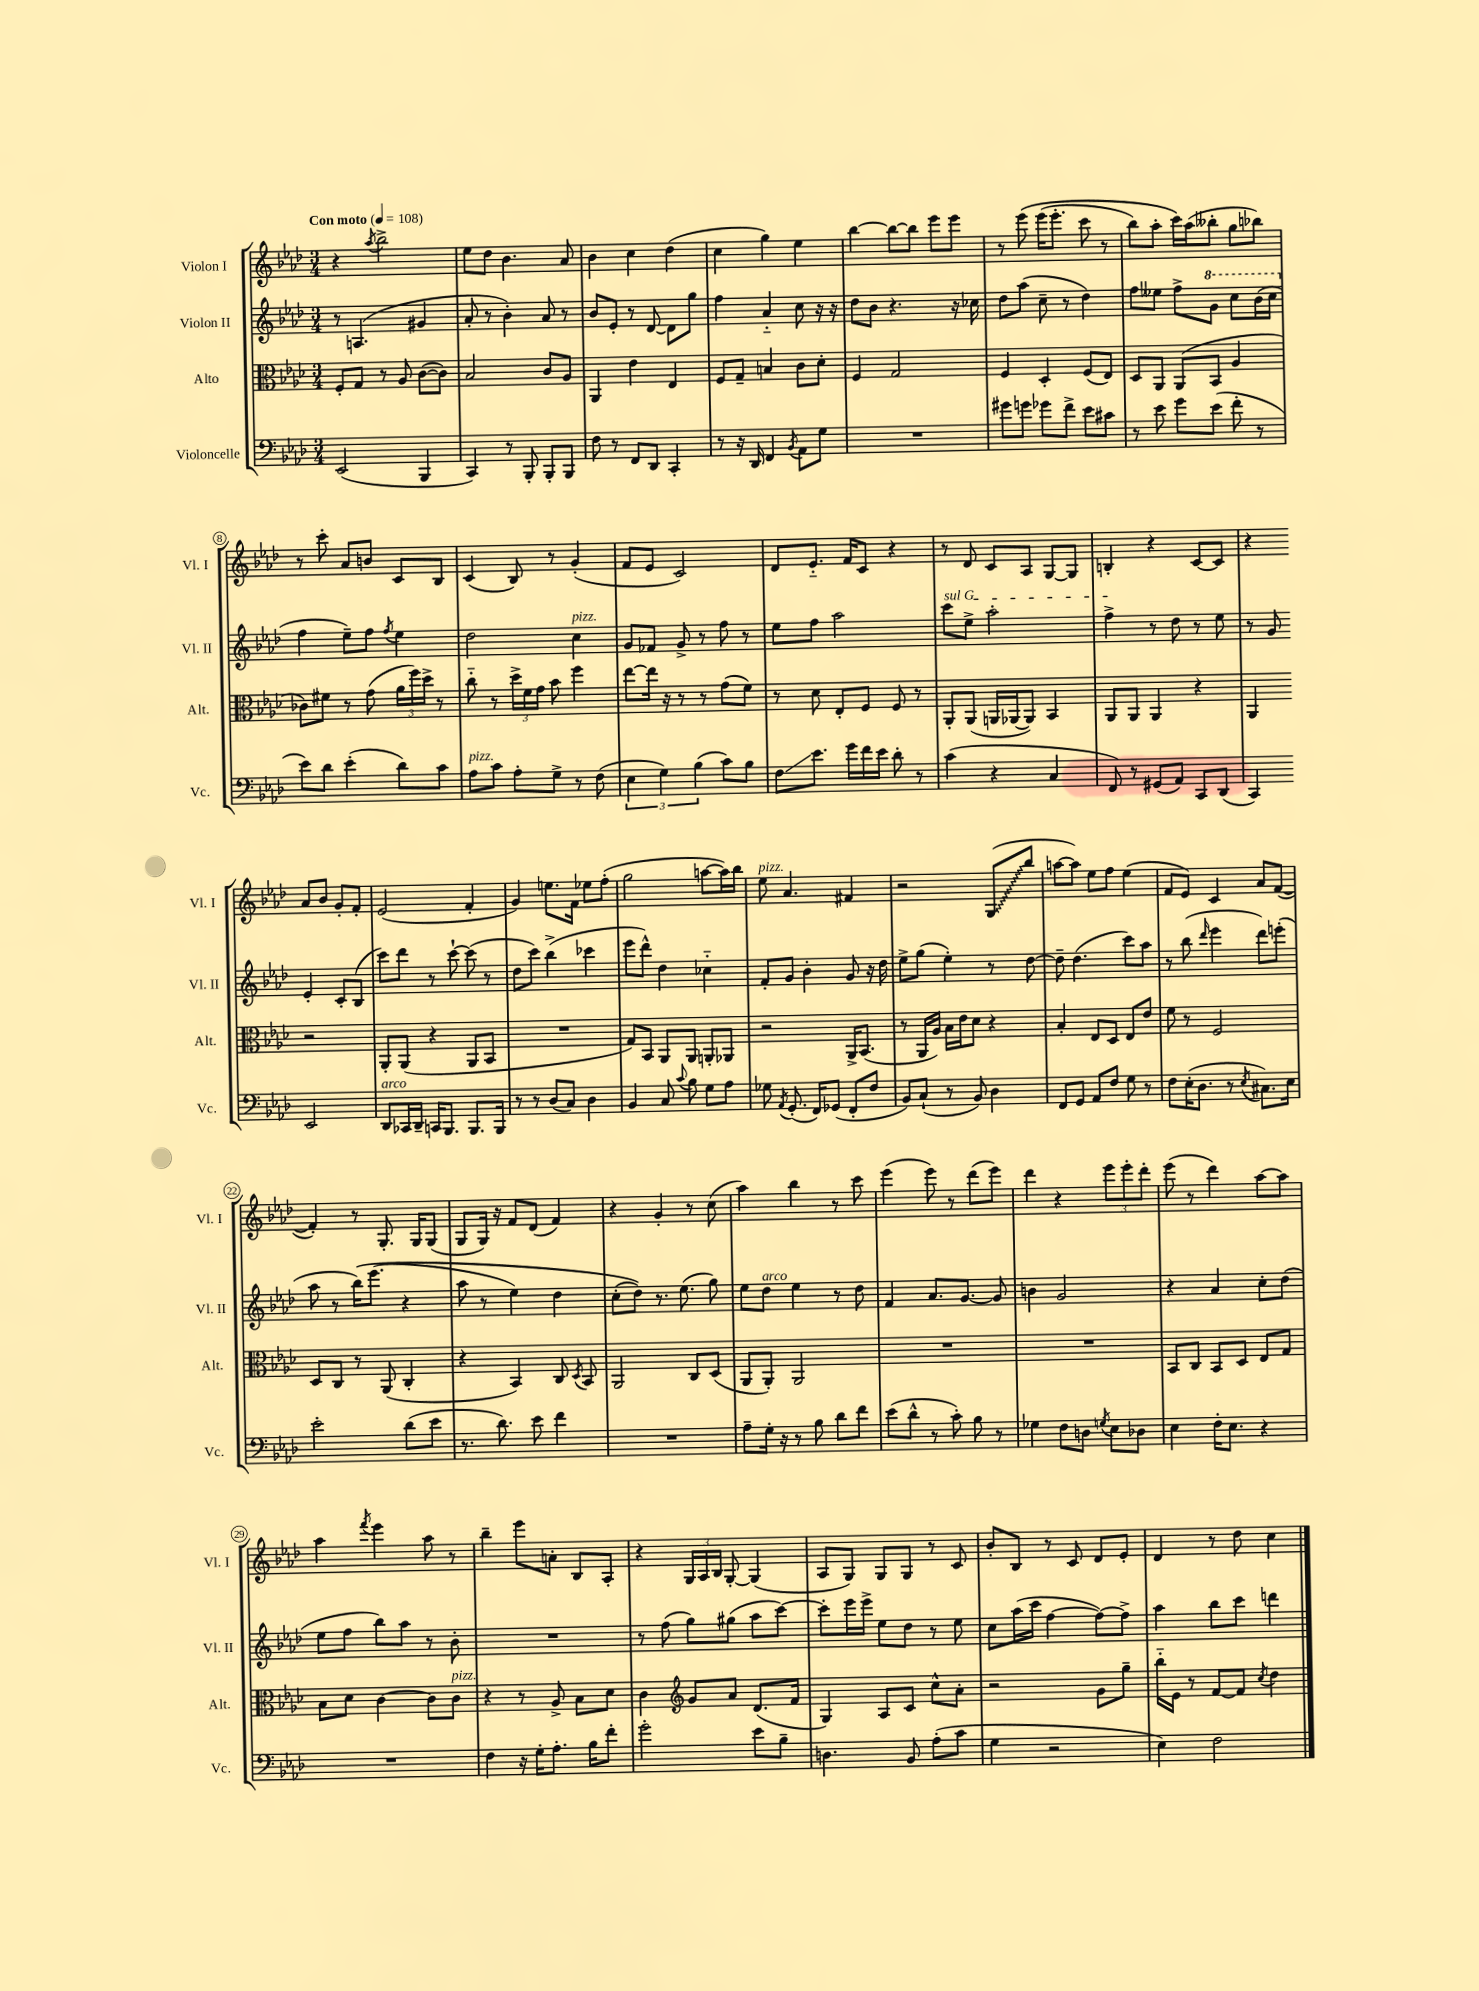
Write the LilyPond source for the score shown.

<<
\new StaffGroup <<
\new Staff = "s0" \with { instrumentName = "Violon I" shortInstrumentName = "Vl. I" } {
    \clef treble \key aes \major \numericTimeSignature \time 3/4 \tempo "Con moto" 4 = 108
    \autoBeamOff r4 \acciaccatura { aes''8 } bes''2-> |
    ees''8[ des''8] bes'4. aes'8 |
    bes'4 c''4 des''4( |
    c''4 g''4) ees''4 |
    bes''4~ bes''8[~ bes''8] ees'''8[ ees'''8] |
    r8 ees'''8\( ees'''16[( ees'''8.]-. c'''8 r8 |
    bes''8[) aes''8]-. c'''16[\) aes''16( beses''8]-. g''8[ bes''8]) |
    r8 c'''8-. aes'8[ b'8] c'8[ bes8] |
    c'4( bes8) r8 g'4-.( |
    f'8[ ees'8] c'2) |
    des'8[ ees'8.]-_ f'16[ c'8] r4 |
    r8 des'8 c'8[ aes8] g8[~ g8] |
    b4-. r4 c'8[~ c'8] |
    r4 aes'8[ bes'8] g'8[-. f'8]-. |
    ees'2( f'4-. |
    g'4) e''8.[ f'16] ees''8[ f''8]-.( |
    g''2 a''8[~ a''16) bes''16] |
    ees''8^\markup { \italic "pizz." } aes'4. fis'4 |
    r2 \once \override Glissando.style = #'zigzag g8[\glissando( bes''8] |
    a''8[~ a''8]) ees''8[ f''8] ees''4( |
    f'8[ ees'8]) c'4 aes'8[ f'8]~( |
    f'4-.) r8 g8.-. g16[ g8]( |
    g8[ g16]) r16 f'8[ des'8]( f'4) |
    r4 g'4-. r8 c''8( |
    aes''4) bes''4 r8 c'''8 |
    ees'''4( ees'''8) r8 des'''8[( ees'''8]) |
    des'''4 r4 \tuplet 3/2 { ees'''8[ ees'''8-. des'''8]-. } |
    ees'''8( r8 des'''4) aes''8[~ aes''8] |
    aes''4 \acciaccatura { f'''8 } ees'''4 aes''8 r8 |
    bes''4-- ees'''8[ a'8]-. bes8[ aes8]-. |
    r4 \tuplet 3/2 { g16[ aes16 bes16] } g8~-. g4( |
    aes8[ g8]) g8[ g8] r8 c'8 |
    bes'8[-. bes8] r8 c'8 des'8[ ees'8]-. |
    des'4 r8 des''8 c''4 \bar "|." |
}
\new Staff = "s1" \with { instrumentName = "Violon II" shortInstrumentName = "Vl. II" } {
    \clef treble \key aes \major \numericTimeSignature \time 3/4
    \autoBeamOff r8 a4.( gis'4 |
    aes'8-. r8 bes'4-.) aes'8 r8 |
    bes'8[ ees'8]-. r8 des'8~ des'8[ g''8] |
    f''4 aes'4-_ c''8 r16 r16 |
    des''8[ bes'8] r4. r16 ces''16 |
    des''8[ aes''8]( c''8-- r8 des''4) |
    f''8[ eeses''8] f''8[-> \ottava #1 g''8] c'''8[ bes''16( c'''16] \ottava #0 |
    f''4 ees''8[--) f''8] \acciaccatura { f''8 } ees''4 |
    des''2 c''4^\markup { \italic "pizz." } |
    g'8[ fes'8] g'8-> r8 f''8 r8 |
    ees''8[ f''8] aes''2 |
    \once \override TextSpanner.bound-details.left.text = \markup { \italic "sul G" } c'''8[\startTextSpan ees''8]-> aes''2-. |
    f''4->\stopTextSpan r8 des''8 r8 ees''8 |
    r8 g'8 ees'4-. c'8[-. bes8]( |
    c'''8[) des'''8] r8 c'''8~-! c'''8( r8 |
    des''8[ c'''8]) bes''4->( ces'''4 |
    ees'''8[ des'''8]-^) des''4 ces''4-_ |
    f'8[-. g'8] bes'4-. g'8 r16 des''16 |
    ees''8[-> g''8]( ees''4-.) r8 des''8~ |
    des''8-- des''4.( c'''8[) aes''8] |
    r8 bes''8( \grace { des'''16 } ees'''4 des'''8[) e'''8]-.( |
    aes''8 r8 bes''16[)\( ees'''8.]( r4 |
    aes''8 r8 ees''4) des''4 |
    c''8[-.( des''8])\) r8. ees''8.( g''8) |
    ees''8[ des''8]^\markup { \italic "arco" } ees''4 r8 des''8 |
    f'4 aes'8.[ g'8.]~ g'8 |
    b'4 g'2 |
    r4 aes'4 c''8[-. des''8]( |
    ees''8[ f''8] bes''8[) aes''8] r8 bes'8-. |
    R2. |
    r8 f''8( g''8[) gis''8]( aes''8[ c'''8]~) |
    c'''8[-. ees'''16 ees'''16]-> ees''8[ des''8] r8 ees''8 |
    c''8[ aes''16( c'''16] f''4~ f''8[~) f''8]-> |
    aes''4 bes''8[ c'''8] d'''4 \bar "|." |
}
\new Staff = "s2" \with { instrumentName = "Alto" shortInstrumentName = "Alt." } {
    \clef alto \key aes \major \numericTimeSignature \time 3/4
    \autoBeamOff f8[-. g8] r8 aes8 c'8[~( c'8]) |
    bes2 c'8[ aes8] |
    aes,4 ees'4 ees4 |
    f8[ g8]-- b4 c'8[ des'8]-. |
    f4 g2 |
    f4 des4-. f8[( ees8]) |
    des8[ aes,8] aes,8[( bes,8] aes4 |
    ces'8[) fis'8] r8 g'8( \tuplet 3/2 { aes'16[ f''16) des''16]-> } r8 |
    c''8-_ r8 \tuplet 3/2 { des''16[-> f'16 g'16] } bes'8 f''4 |
    ees''8[~ ees''16] r16 r8 r8 g'8[( f'8]) |
    r8 des'8 ees8[-. f8] f8 r8 |
    aes,8[-. aes,8]( a,16[ aes,16~ aes,8]) bes,4 |
    aes,8[ aes,8] aes,4 r4 |
    aes,4 r2 |
    aes,8[-. aes,8]( r4 aes,8[ bes,8] |
    R2. |
    g8[) bes,8] aes,8[ aes,8] a,8[-. aes,8] |
    r2 aes,16[-> bes,8.]( |
    r8 aes,16[ aes16]) bes16[ ees'16 des'8] r4 |
    bes4-. ees8[ des8] ees8[ ees'8] |
    f'8 r8 f2 |
    des8[ c8] r8 aes,8( c4-. |
    r4 bes,4) c8 \acciaccatura { des8 } bes,8 |
    aes,2 c8[ des8]( |
    aes,8[ aes,8]-.) aes,2 |
    R2. |
    R2. |
    bes,8[ c8] bes,8[ des8] ees8[ g8] |
    bes8[ des'8] c'4~ c'8[ c'8]^\markup { \italic "pizz." } |
    r4 r8 aes8-> bes8[ des'8] |
    c'4 \clef treble g'8[ aes'8] des'8.[( f'16] |
    g4) aes8[ c'8] c''8[-^ aes'8]-. |
    r2 g'8[ g''8]-- |
    bes''16[-_ ees'16] r8 f'8[~ f'8] \acciaccatura { c''8 } des''4 \bar "|." |
}
\new Staff = "s3" \with { instrumentName = "Violoncelle" shortInstrumentName = "Vc." } {
    \clef bass \key aes \major \numericTimeSignature \time 3/4
    \autoBeamOff ees,2( bes,,4 |
    c,4) r8 bes,,8-. bes,,8[-. bes,,8] |
    f8 r8 f,8[ des,8] c,4-. |
    r8 r16 des,16 f,4 \acciaccatura { bes,8 } aes,8[ g8] |
    R2. |
    gis'8[ g'8] ges'8[ f'8]-> ees'8[ cis'8] |
    r8 ees'8 g'8[ ees'8]( f'8-. r8 |
    ees'8[) des'8] ees'4-.( des'8[) c'8] |
    aes8[^\markup { \italic "pizz." } c'8] aes8[-. g8]-> r8 f8( |
    \tuplet 3/2 { ees4 g4) bes4( } c'8[) bes8] |
    f8[\glissando ees'8.] g'16[ f'16 ees'16] des'8-. r8 |
    c'4( r4 c4 |
    f,8) r8 gis,8[( aes,8]) c,8[ des,8]( |
    c,4) ees,2 |
    des,8[^\markup { \italic "arco" } ces,16 des,16]-- c,16[ bes,,8.] bes,,8.[ bes,,16] |
    r8 r8 des8[( c8]) des4 |
    bes,4 c8 \appoggiatura { c'8 } bes8 g8[ aes8] |
    ges8 \acciaccatura { aes,8 } g,8.-.( f,16[) ges,8]( f,8[-. f8] |
    bes,8[) c8]-!( r8 bes,8) des4 |
    f,8[ g,8] aes,8[ f8] g8 r8 |
    f8[ ees16-.( des8.] r8 \acciaccatura { ees8 } cis8.[) ees16] |
    ees'2-. des'8[( ees'8] |
    r8. des'8.) ees'8 f'4 |
    R2. |
    aes8[-- g16]-. r16 r8 bes8 des'8[ f'8] |
    ees'8[( des'8]-^ r8 c'8-.) bes8 r8 |
    ges4 f8[ d8] \acciaccatura { g8 } ees8[ des8] |
    ees4 f16[-. ees8.] r4 |
    R2. |
    f4 r16 g16[-. aes8.]-. bes16[ f'8]-. |
    g'2-. ees'8[ bes8]-- |
    d4. bes,8 aes8[-.( c'8] |
    g4 r2 |
    ees4) f2 \bar "|." |
}
>>
>>
\layout { \context { \Score \override BarNumber.stencil = #(make-stencil-circler 0.1 0.3 ly:text-interface::print) } }
